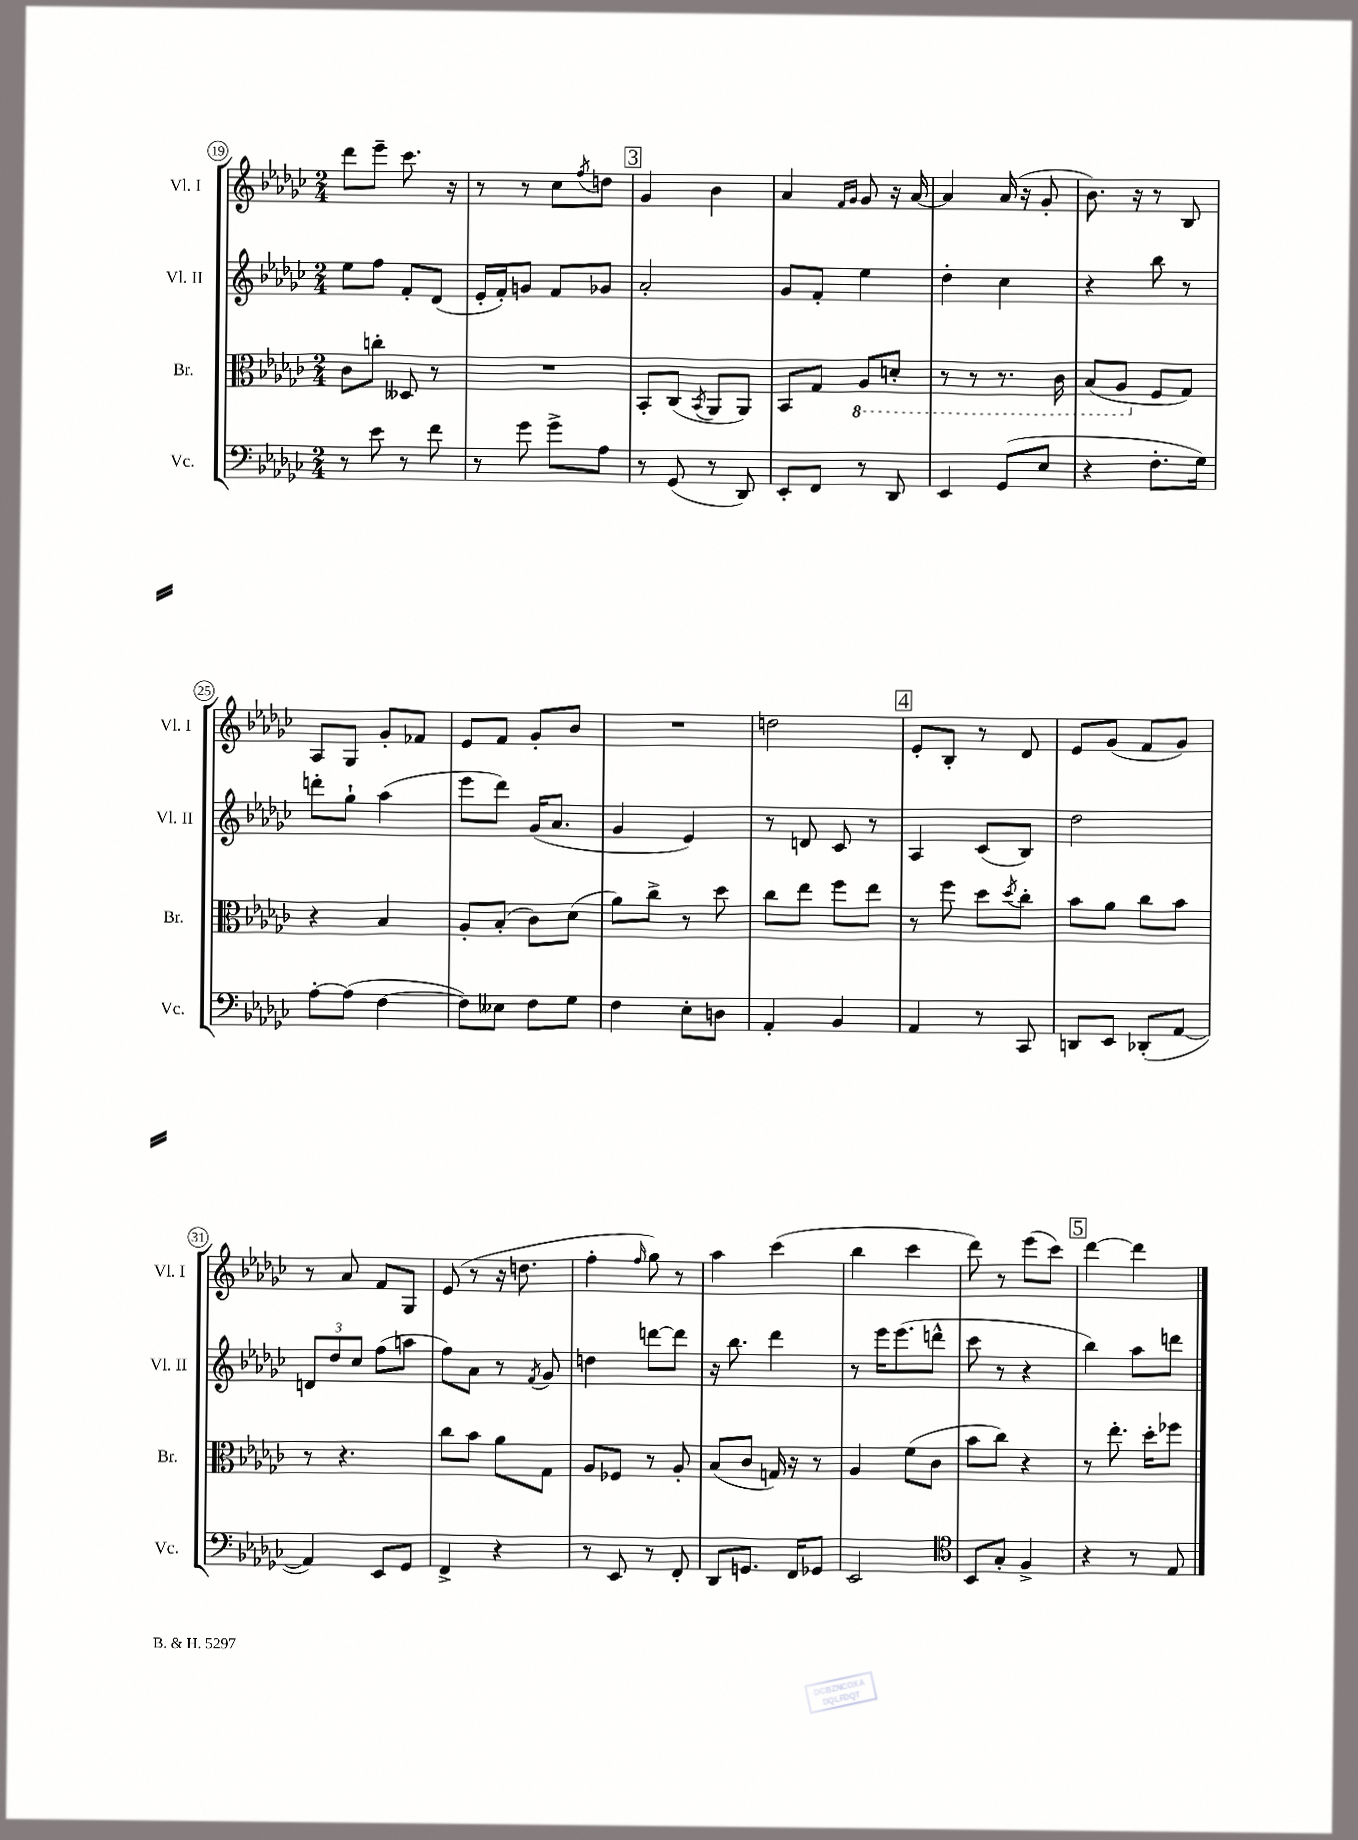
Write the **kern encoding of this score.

**kern	**kern	**kern	**kern
*staff4	*staff3	*staff2	*staff1
*clefF4	*clefC3	*clefG2	*clefG2
*k[b-e-a-d-g-c-]	*k[b-e-a-d-g-c-]	*k[b-e-a-d-g-c-]	*k[b-e-a-d-g-c-]
*M2/4	*M2/4	*M2/4	*M2/4
8r	8c-	8ee-	8ddd-
8e-	8cc'	8ff	8eee-~
8r	8D--	8f'	8.ccc-
8f	8r	(8d-	.
.	.	.	16r
=	=	=	=
8r	2r	16e-'	8r
.	.	16f')	.
8g-	.	8g	8r
8g-^	.	8f	8cc-
.	.	.	8qff
8A-	.	8g-	8dd
=	=	=	=
8r	8BB-'	2a-'	4g-
(8GG-	(8C-	.	.
.	8qBB-	.	.
8r	8AA-	.	4b-
8DD-)	8AA-)	.	.
=	=	=	=
8EE-'	8BB-	8g-	4a-
8FF	8G-	8f'	.
.	.	.	16qqf
.	.	.	16qqg-
8r	8AA-	4ee-	8g-
8DD-	8D'	.	16r
.	.	.	[16a-
=	=	=	=
4EE-	8r	4dd-'	4a-]
.	8r	.	.
(8GG-	8.r	4cc-	(16a-
.	.	.	16r
8E-	.	.	8g-'
.	16C-	.	.
=	=	=	=
4r	(8BB-	4r	8.b-)
.	8AA-	.	.
.	.	.	16r
8.F'	8F	8bb-	8r
.	8G-)	8r	8B-
16G-)	.	.	.
=	=	=	=
[8A-'	4r	8ddd'	8A-
(8A-]	.	8gg-`	8G-
[4F	4B-	(4aa-	8g-'
.	.	.	8f-
=	=	=	=
8F])	8A-'	8eee-	8e-
8E--	(8B-'	8ddd-)	8f
8F	8c-)	(16g-	8g-'
.	.	8.a-	.
8G-	(8d-	.	8b-
=	=	=	=
4F	8a-)	4g-	2r
.	8cc-^	.	.
8E-'	8r	4e-)	.
8D	8dd-	.	.
=	=	=	=
4AA-'	8cc-	8r	2dd
.	8ee-	8d	.
4BB-	8ff	8c-	.
.	8ee-	8r	.
=	=	=	=
4AA-	8r	4A-	8e-'
.	8ff	.	8B-'
8r	8dd-	(8c-	8r
.	8qdd-	.	.
8CC-	8cc-'	8B-)	8d-
=	=	=	=
8DD	8b-	2dd-	8e-
8EE-	8a-	.	(8g-
(8DD-'	8cc-	.	8f
[8AA-	8b-	.	8g-)
=	=	=	=
4AA-])	8r	12d	8r
.	.	12dd-	.
.	4.r	.	8a-
.	.	12cc-	.
8EE-	.	(8ff	8f
8GG-	.	8aa	8G-
=	=	=	=
4FF^	8cc-	8ff)	(8e-
.	8b-	8a-	8r
4r	8a-	8r	16r
.	.	.	8.dd
.	.	8qf	.
.	8G-	8g-	.
=	=	=	=
8r	8A-	4dd	4ff'
8EE-	8F-	.	.
.	.	.	16qqff
8r	8r	[8ddd	8gg-)
8FF'	8A-'	8ddd]	8r
=	=	=	=
8DD-	(8B-	16r	4aa-
.	.	8.bb-	.
8.GG	8c-	.	.
.	16G)	4ddd-	(4ccc-
16FF	16r	.	.
8GG-	8r	.	.
=	=	=	=
2EE-	4A-	8r	4bb-
.	.	16eee-	.
.	.	(8.eee-	.
.	(8f	.	4ccc-
.	8c-	8ddd^^	.
=	=	=	=
*clefC4	*	*	*
8BB-	8b-	8ccc-	8ddd-)
8G-'	8cc-)	8r	8r
4F^	4r	4r	(8eee-
.	.	.	8ccc-)
=	=	=	=
4r	8r	4bb-)	[4ddd-
.	8.ee-'	.	.
8r	.	8aa-	4ddd-]
.	16dd-'	.	.
8E-	8ff-	8ddd	.
==	==	==	==
*-	*-	*-	*-
